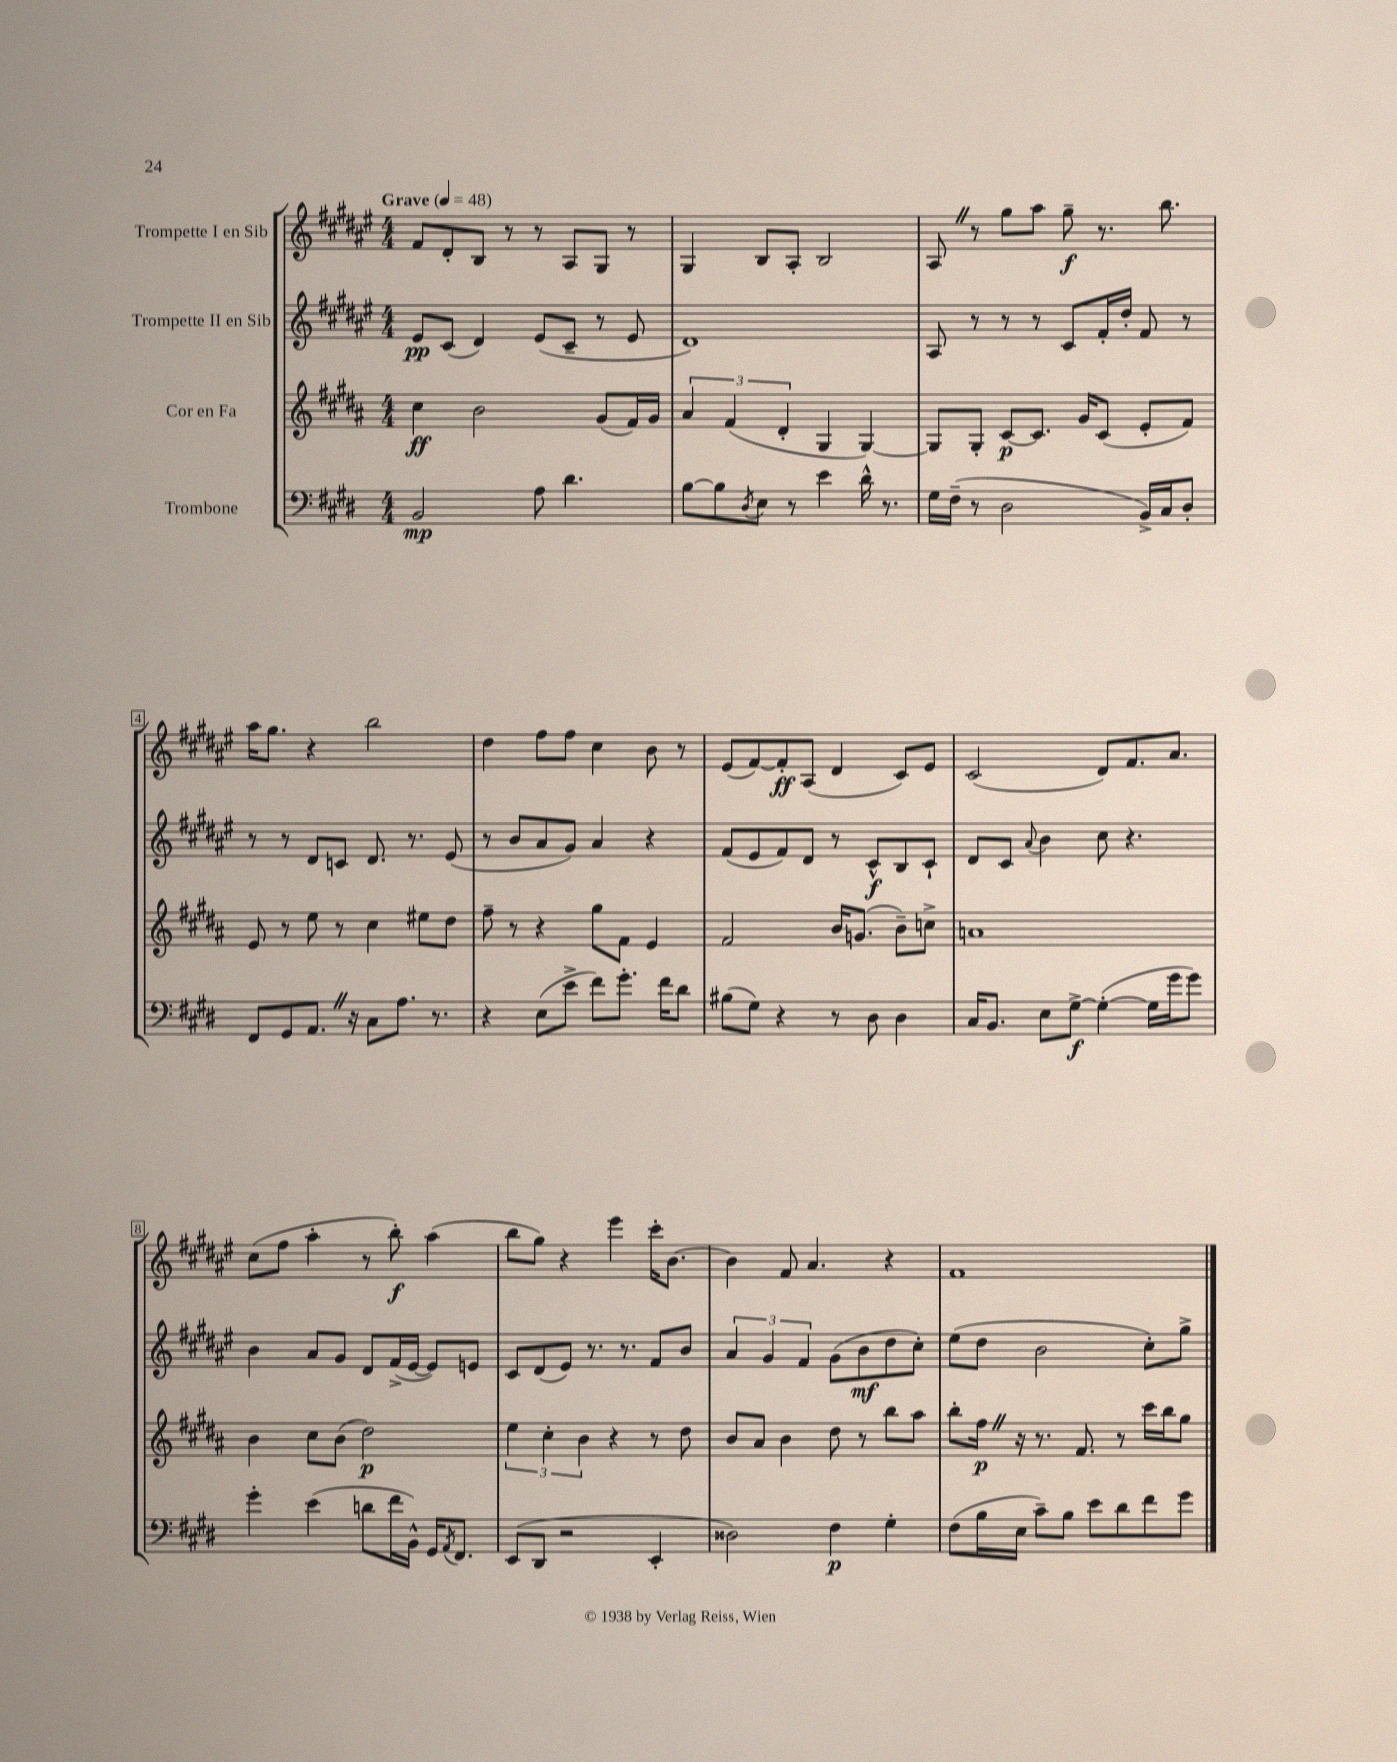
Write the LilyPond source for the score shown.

<<
\new StaffGroup <<
\new Staff = "s0" \with { instrumentName = "Trompette I en Sib" } {
    \clef treble \key fis \major \numericTimeSignature \time 4/4 \tempo "Grave" 4 = 48
    fis'8 dis'8-. b8 r8 r8 ais8 gis8 r8 |
    gis4 b8 ais8-. b2 |
    ais8 \once \override BreathingSign.text = \markup { \musicglyph "scripts.caesura.straight" } \breathe r8 gis''8 ais''8 gis''8--\f r8. b''8. |
    ais''16 gis''8. r4 b''2 |
    dis''4 fis''8 fis''8 cis''4 b'8 r8 |
    eis'8( fis'8~) fis'8-.\ff ais8( dis'4 cis'8) eis'8 |
    cis'2( dis'8) fis'8. ais'8. |
    cis''8( fis''8 ais''4-. r8 b''8-.\f) ais''4( |
    b''8 gis''8) r4 eis'''4 cis'''16-. b'8.~ |
    b'4 fis'8 ais'4. r4 |
    fis'1 \bar "|." |
}
\new Staff = "s1" \with { instrumentName = "Trompette II en Sib" } {
    \clef treble \key fis \major \numericTimeSignature \time 4/4
    eis'8\pp cis'8( dis'4) eis'8( cis'8-- r8 eis'8 |
    dis'1) |
    ais8 r8 r8 r8 cis'8 fis'16-. dis''16-. fis'8 r8 |
    r8 r8 dis'8 c'8 dis'8. r8. eis'8( |
    r8 b'8 ais'8 gis'8) ais'4 r4 |
    fis'8( eis'8 fis'8) dis'8 r8 cis'8-^\f b8 cis'8-! |
    dis'8 cis'8 \appoggiatura { ais'8 } b'4 cis''8 r4. |
    b'4 ais'8 gis'8 dis'8 fis'16->( eis'16~ eis'8) e'8 |
    cis'8 dis'8( eis'8) r8. r8. fis'8 b'8 |
    \tuplet 3/2 { ais'4 gis'4 fis'4 } gis'8( b'8\mf dis''8 cis''8-.) |
    eis''8( dis''8 b'2 cis''8-.) gis''8-> \bar "|." |
}
\new Staff = "s2" \with { instrumentName = "Cor en Fa" } {
    \clef treble \key b \major \numericTimeSignature \time 4/4
    cis''4\ff b'2 gis'8( fis'16) gis'16 |
    \tuplet 3/2 { ais'4 fis'4( dis'4-. } gis4 gis4~) |
    gis8 gis8-. cis'8~\p cis'8. gis'16 cis'8( e'8-. fis'8) |
    e'8 r8 e''8 r8 cis''4 eis''8 dis''8 |
    fis''8-- r8 r4 gis''8 fis'8 e'4 |
    fis'2 b'16 g'8.( b'8--) c''8-> |
    a'1 |
    b'4 cis''8 b'8( dis''2\p) |
    \tuplet 3/2 { e''4 cis''4-. b'4 } r4 r8 dis''8 |
    b'8 ais'8 b'4 dis''8 r8 b''8 ais''8 |
    b''8-. fis''16\p \once \override BreathingSign.text = \markup { \musicglyph "scripts.caesura.straight" } \breathe r16 r8. fis'8. r8 cis'''16 b''16 gis''8 \bar "|." |
}
\new Staff = "s3" \with { instrumentName = "Trombone" } {
    \clef bass \key e \major \numericTimeSignature \time 4/4
    b,2\mp a8 dis'4. |
    b8~ b8 \acciaccatura { dis8 } e8 r8 e'4 dis'16-^ r8. |
    gis16 fis16--( r8 dis2 b,16->) cis16 dis8-. |
    fis,8 gis,8 a,8. \once \override BreathingSign.text = \markup { \musicglyph "scripts.caesura.straight" } \breathe r16 cis8 a8. r8. |
    r4 e8( e'8-> fis'8) gis'8.-. fis'16 dis'8 |
    bis8( gis8) r4 r8 dis8 dis4 |
    cis16 b,8. e8 gis8~->\f gis4~-.( gis16 gis'16 gis'8) |
    gis'4-. e'4( d'8 fis'16 b,16-^) gis,16 \acciaccatura { a,8 } fis,8. |
    e,8( dis,8 r2 e,4-. |
    disis2) fis4\p gis4-. |
    fis8( b16 e16 cis'8--) b8 e'8 dis'8 fis'8 gis'8 \bar "|." |
}
>>
>>
\layout { \context { \Score \override BarNumber.stencil = #(make-stencil-boxer 0.1 0.3 ly:text-interface::print) } }
